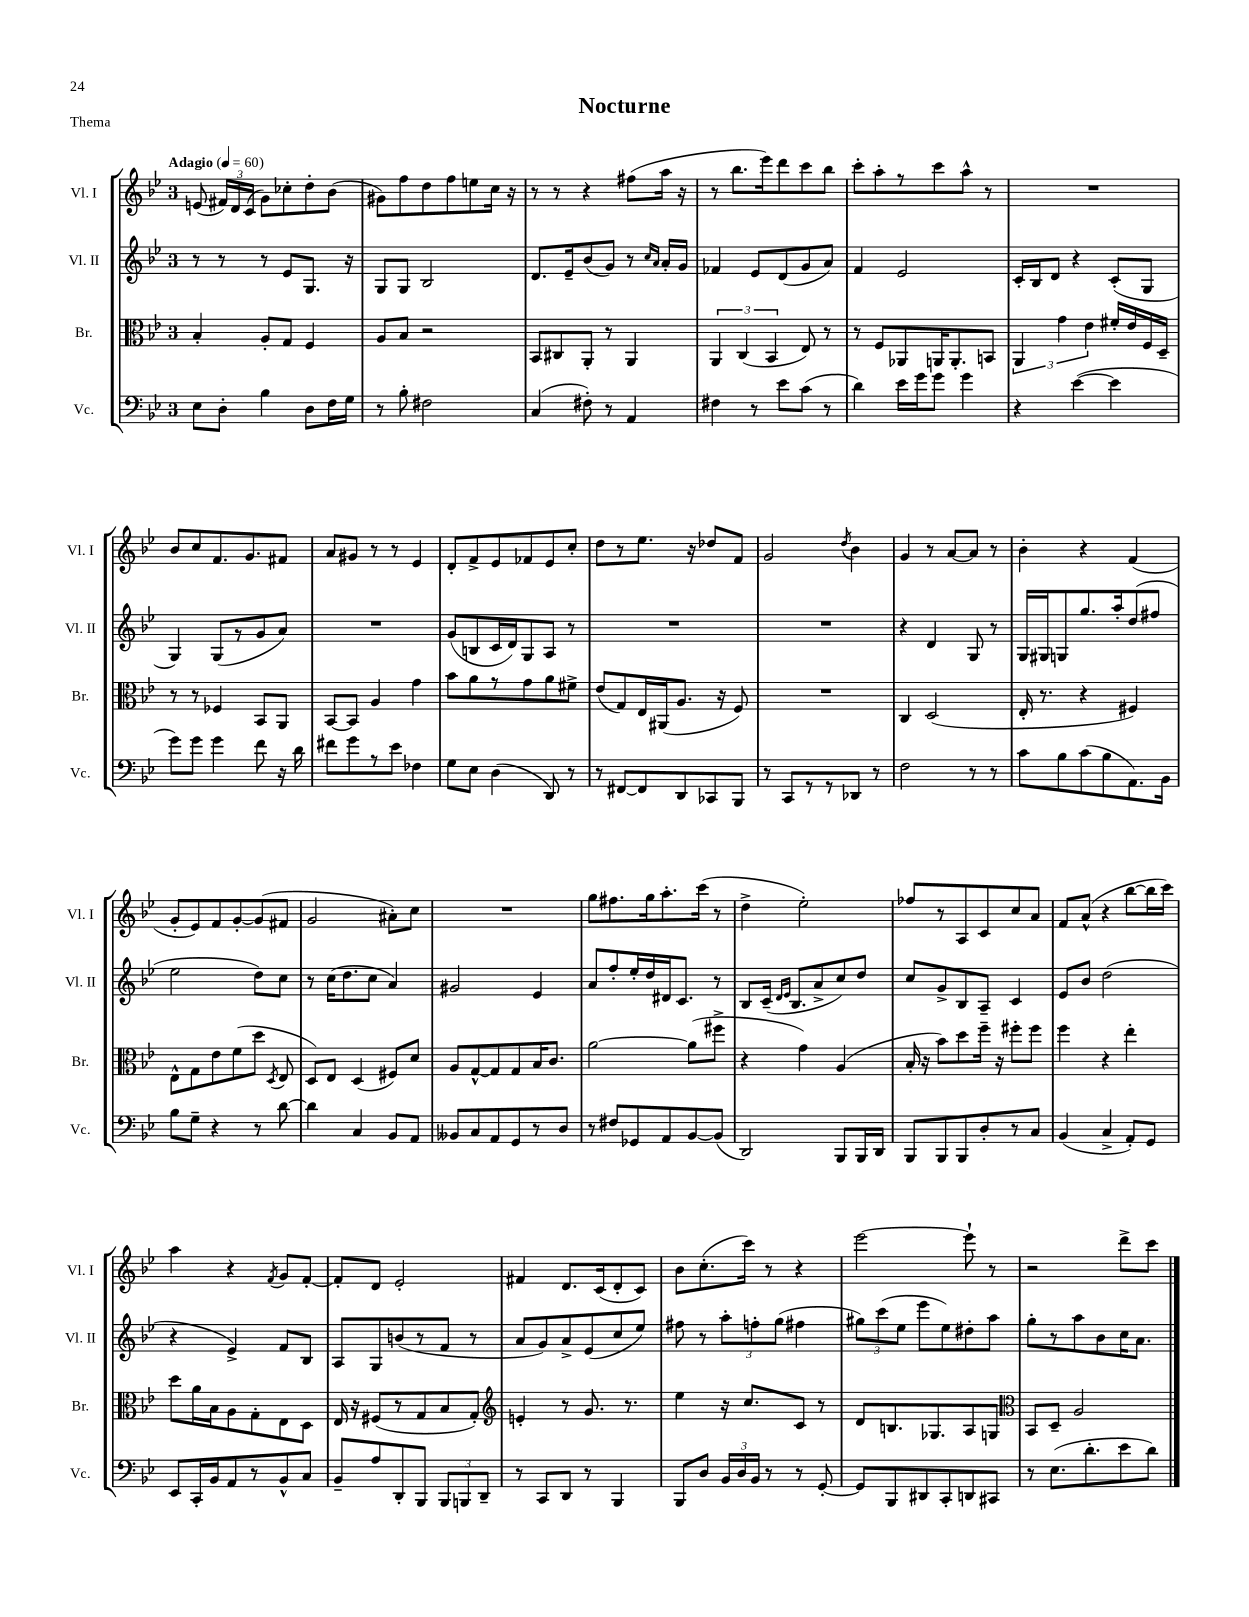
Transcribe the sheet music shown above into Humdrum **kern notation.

**kern	**kern	**kern	**kern
*staff4	*staff3	*staff2	*staff1
*clefF4	*clefC3	*clefG2	*clefG2
*k[b-e-]	*k[b-e-]	*k[b-e-]	*k[b-e-]
*M3/4	*M3/4	*M3/4	*M3/4
*MM60	*MM60	*MM60	*MM60
8E-\L	4B-'/	8r	(8e/
8D'\J	.	8r	24f#/LL)
.	.	.	24d/
.	.	.	(24c/JJ
4B-\	8A'/L	8r	8g\L)
.	8G/J	8e-/L	8cc-'\
8D\L	4F/	8.G/J	8dd'\
16F\L	.	.	(8b-\J
16G\JJ	.	16r	.
=	=	=	=
8r	8A/L	8G/L	8g#\L)
8B-'\	8B-/J	8G/J	8ff\
2F#\	2r	2B-/	8dd\
.	.	.	8ff\
.	.	.	8ee\
.	.	.	16cc\Jk
.	.	.	16r
=	=	=	=
(4C/	8BB-/L	8.d/L	8r
.	8C#/	.	8r
.	.	16e-~/k	.
8F#'\)	8AA'/J	(8b-/	4r
8r	8r	8g/J)	.
4AA/	4AA/	8r	(8ff#\L
.	.	16qqcc/LL	.
.	.	16qqa/JJ	.
.	.	16a'/LL	16aa\Jk
.	.	16g/JJ	16r
=	=	=	=
4F#\	6AA/	4f-/	8r
.	.	.	8.bb-\L
.	(6C/	.	.
8r	.	8e-/L	.
.	.	.	16eee-\k)
.	6BB-/	.	.
8e-\L	.	(8d/	8ddd\
(8c\J	8E-/)	8g/	8ccc\
8r	8r	8a/J)	8bb-\J
=	=	=	=
4d\)	8r	4f/	8ccc'\L
.	8F/L	.	8aa'\
16e-\LL	8AA-/	2e-/	8r
16g\J	.	.	.
8g\J	16AA/K	.	8ccc\
.	8.AA'/	.	.
4g\	.	.	8aa^^\J
.	8BB/J	.	8r
=	=	=	=
4r	6AA/	16c'/LL	2.r
.	.	16B-/J	.
.	.	8d/J	.
.	6g\	.	.
([4e-\	.	4r	.
.	6e-\	.	.
4e-\]	16f#'/LL	(8c'/L	.
.	16e-/	.	.
.	16F/	8G/J	.
.	16D~/JJ	.	.
=	=	=	=
8g\L)	8r	4G/)	8b-/L
8g\J	8r	.	8cc/
4g\	4F-/	(8G/L	8.f/
.	.	8r	.
.	.	.	8.g/
8f\	8BB-/L	8g/	.
16r	8AA/J	8a/J)	8f#/J
16d\	.	.	.
=	=	=	=
8f#\L	[8BB-/L	2.r	8a/L
8g\	8BB-/]J	.	8g#/J
8r	4A/	.	8r
8e-\J	.	.	8r
4F-\	4g\	.	4e-/
=	=	=	=
8G\L	8b-\L	(8g/L	8d'/L
8E-\J	8a\	8B/	8f^/
(4D\	8r	16c/L	8e-/
.	.	16d/J)	.
.	8g\	8G/	8f-/
8DD/)	8a\	8A/J	8e-/
8r	8f#^\J	8r	8cc'/J
=	=	=	=
8r	(8e-/L	2.r	8dd\L
[8FF#/L	8G/)	.	8r
8FF#/]	16E-/L	.	8.ee-\J
.	(16AA#/J	.	.
8DD/	8.A/J	.	.
.	.	.	16r
8CC-/	.	.	8dd-/L
.	16r	.	.
8BBB-/J	8F/)	.	8f/J
=	=	=	=
8r	2.r	2.r	2g/
8CC/L	.	.	.
8r	.	.	.
8r	.	.	.
.	.	.	8qdd/
8DD-/J	.	.	4b-\
8r	.	.	.
=	=	=	=
2F\	4C/	4r	4g/
.	(2D/	4d/	8r
.	.	.	[8a/L
8r	.	8G/	8a/]J
8r	.	8r	8r
=	=	=	=
8c\L	16E-'/	16G/LL	4b-'\
.	8.r	16G#/J	.
8B-\	.	8G/	.
(8c\	4r	8.gg/	4r
8B-\	.	.	.
.	.	16aa'/k	.
8.AA\)	4F#/)	(8dd/	(4f/
.	.	8ff#/J	.
16BB-\Jk	.	.	.
=	=	=	=
8B-\L	8E-^^\L	2ee-\	8g'/L
8G~\J	8G\	.	8e-/)
4r	8e-\	.	8f/
.	(8f\	.	[8g'/
8r	8dd\J	8dd\L)	(8g/]
.	8qD/	.	.
[8d\	8E-/	8cc\J	8f#/J
=	=	=	=
4d\]	8D/L)	8r	2g/
.	8E-/J	(16cc\LK	.
.	.	8.dd\	.
4C/	(4D/	.	.
.	.	8cc\J	.
8BB-/L	8F#/L)	4a/)	8a#'\L)
8AA/J	8d/J	.	8cc\J
=	=	=	=
8BB--/L	8A/L	2g#/	2.r
8C/	[8G^^/	.	.
8AA/	8G/]	.	.
8GG/	8G/	.	.
8r	16B-/K	4e-/	.
.	8.c/J	.	.
8D/J	.	.	.
=	=	=	=
8r	[2a\	8a/L	8gg\L
8F#/L	.	8ff'/	8.ff#\
8GG-/	.	16ee-'/L	.
.	.	16dd/	16gg\k
8AA/	.	16d#/J	8.aa'\
.	.	8.c/J	.
[8BB-/	(8a\]L	.	.
.	.	.	(16ccc\Jk
(8BB-/]J	8ff#^\J	8r	8r
=	=	=	=
2DD/)	4r	8B-/L	4dd^\
.	.	(16c~/Jk	.
.	.	16qqd/LL	.
.	.	16qqe-/JJ	.
.	.	8.B-/L	.
.	4g\)	.	2ee-'\)
.	.	8a^/	.
8BBB-/L	(4A/	8cc/)	.
16BBB-/L	.	8dd/J	.
16DD/JJ	.	.	.
=	=	=	=
8BBB-/L	16B-'/	8cc/L	8ff-/L
.	16r	.	.
8BBB-/	8b-\L)	8g^/	8r
8BBB-/	8dd\	8B-/	8A/
8D'/	16ff~\Jk	8A~/J	8c/
.	16r	.	.
8r	8ff#'\L	4c/	8cc/
8C/J	8ff#\J	.	8a/J
=	=	=	=
(4BB-/	4ff\	8e-/L	8f/L
.	.	8b-/J	(8a^^/J
4C^/	4r	(2dd\	4r
8AA'/L)	4ee-'\	.	[8bb-\L
8GG/J	.	.	16bb-\]L
.	.	.	16ccc\JJ)
=	=	=	=
8EE-/L	8dd\L	4r	4aa\
16CC'/L	16a\L	.	.
16BB-/J	16B-\J	.	.
8AA/	8A\	4e-^/)	4r
8r	8G'\	.	.
.	.	.	8qf/
8BB-^^/	8E-\	8f/L	8g/L
8C/J	8D\J	8B-/J	[8f'/J
=	=	=	=
8BB-~/L	16E-/	8A/L	8f'/]L
.	16r	.	.
8A/	(8F#/L	8G/	8d/J
8DD'/	8r	(8b/	2e-'/
8BBB-/J	8G/	8r	.
12BBB-/L	8B-/	8f/J	.
12BBB/	.	.	.
.	8G'/J)	8r	.
12DD~/J	.	.	.
=	=	=	=
*	*clefG2	*	*
8r	4e'/	8a/L	4f#/
8CC/L	.	8g/)	.
8DD/J	8r	8a^/	8.d/L
8r	8.g/	(8e-/	.
.	.	.	(16c/k
4BBB-/	.	8cc/	8d'/
.	8.r	.	.
.	.	8ee-/J)	8c/J)
=	=	=	=
8BBB-/L	4ee-\	8ff#\	8b-\L
8D/J	.	8r	(8.cc'\
24BB-/LL	16r	12aa'\L	.
24D/	.	.	.
.	8.cc/L	.	16ccc\Jk)
24BB-/JJ	.	12ff'\	.
8r	.	.	8r
.	.	(12gg\J	.
8r	8c/J	4ff#\	4r
[8GG'/	8r	.	.
=	=	=	=
8GG/]L	8d/L	12gg#\L)	[2eee-\
.	.	(12ccc\	.
8BBB-/	8.B/	.	.
.	.	12ee-\J	.
8DD#/	.	8eee-\L	.
.	8.G-/	.	.
8CC'/	.	8ee-\)	.
8DD/	8A/	8dd#'\	8eee-`\]
8CC#/J	8G/J	8aa\J	8r
=	=	=	=
*	*clefC3	*	*
8r	8BB-/L	8gg'\L	2r
(8.E-\L	8D~/J	8r	.
.	2A/	8aa\	.
8.d'\	.	.	.
.	.	8b-\	.
8e-\	.	16cc\K	8ddd^\L
.	.	8.a\J	.
8d\J)	.	.	8ccc\J
==	==	==	==
*-	*-	*-	*-
